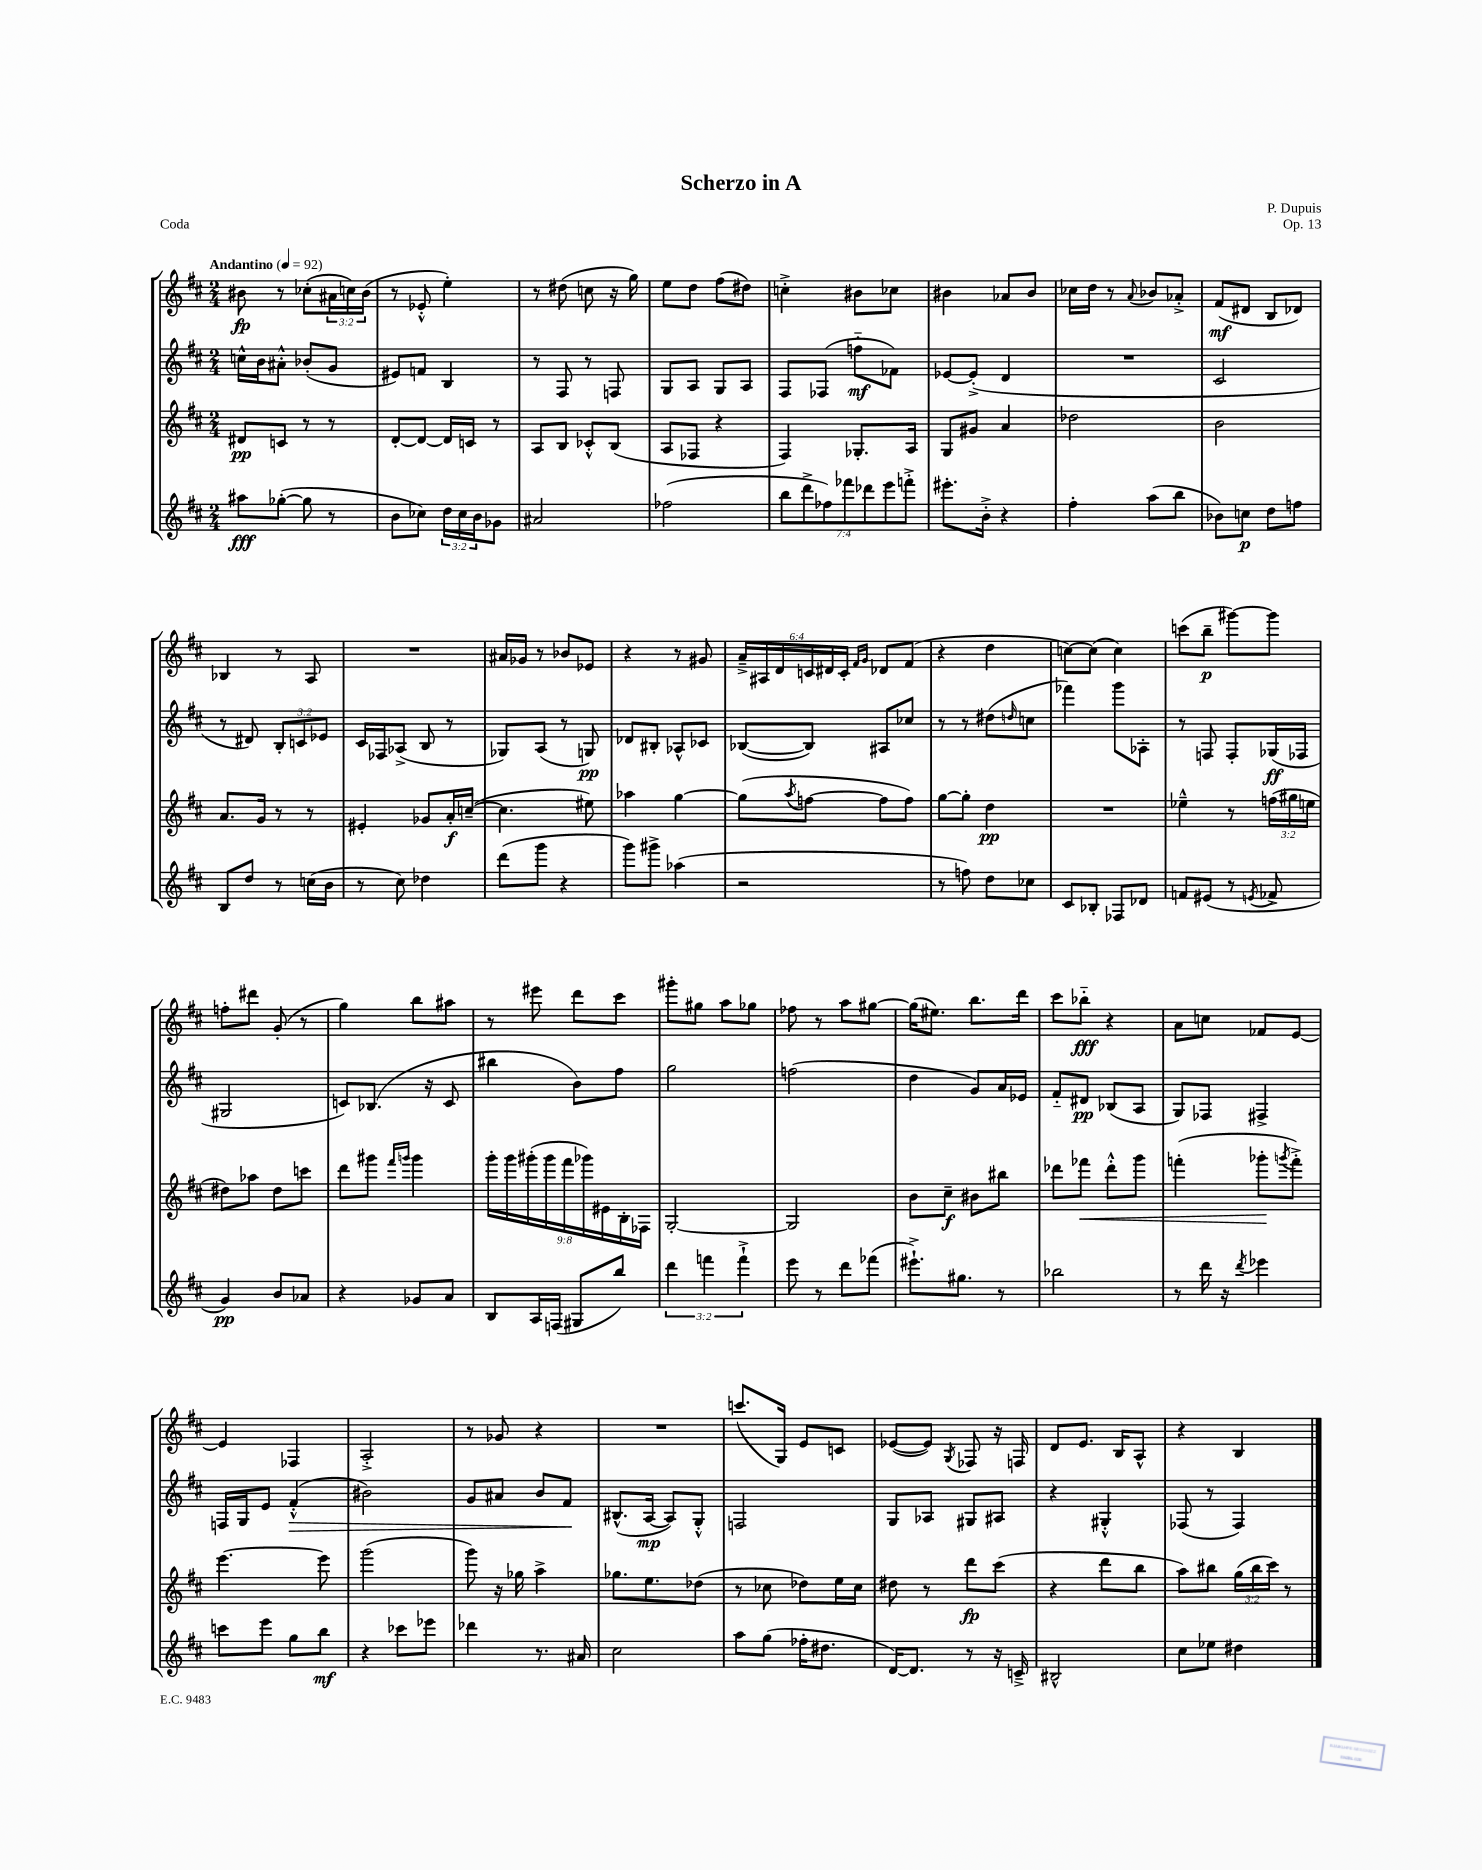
\header { title = "Scherzo in A" composer = "P. Dupuis" opus = "Op. 13" piece = "Coda" }
<<
\new StaffGroup <<
\new Staff = "s0" {
    \clef treble \key d \major \numericTimeSignature \time 2/4 \override Staff.TupletNumber.text = #tuplet-number::calc-fraction-text \tempo "Andantino" 4 = 92
    bis'8\fp r8 ces''8-.( \tuplet 3/2 { ais'16 c''16) bis'16( } |
    r8 ees'8-.-^ e''4-.) |
    r8 dis''8( c''8 r16 g''16) |
    e''8 d''8 fis''8( dis''8) |
    c''4-.-> bis'8 ces''8 |
    bis'4 aes'8 bis'8 |
    ces''16 d''16 r8 \appoggiatura { a'8 } bes'8 aes'8-.-> |
    fis'8\mf( dis'8 b8 des'8) |
    bes4 r8 a8 |
    R2 |
    ais'16 ges'16 r8 bes'8 ees'8 |
    r4 r8 gis'8 |
    \tuplet 6/4 { a'16---> ais16 d'16 c'16 dis'16 c'16-. } \grace { fis'16 g'16 } des'8 fis'8( |
    r4 d''4 |
    c''8~) c''8( c''4) |
    c'''8( b''8--\p gis'''8~) gis'''8 |
    f''8-. dis'''8 g'8-.( r8 |
    g''4) b''8 ais''8 |
    r8 eis'''8 d'''8 cis'''8 |
    gis'''8-. gis''8 a''8 ges''8 |
    fes''8 r8 a''8 gis''8~ |
    gis''16( eis''8.) b''8. d'''16 |
    cis'''8 bes''8-_\fff r4 |
    a'8 c''8 fes'8 e'8~ |
    e'4 fes4 |
    a2-.-> |
    r8 ges'8 r4 |
    R2 |
    c'''8.( g16) e'8 c'8 |
    ees'8~( ees'8) \acciaccatura { g8 } fes8 r16 f16 |
    d'8 e'8. b16 a8-^ |
    r4 b4 \bar "|." |
}
\new Staff = "s1" {
    \clef treble \key d \major \numericTimeSignature \time 2/4 \override Staff.TupletNumber.text = #tuplet-number::calc-fraction-text
    c''16-^ b'16 ais'8-.-^ bes'8-.( g'8 |
    eis'8) f'8 b4 |
    r8 fis8 r8 f8 |
    g8 a8 g8 a8 |
    fis8 fes8( f''8-_\mf fes'8) |
    ees'8~ ees'8-.->( d'4 |
    R2 |
    cis'2 |
    r8 dis'8) \tuplet 3/2 { b8-. c'8 ees'8 } |
    cis'16 fes16 aes8->( b8 r8 |
    ges8) a8( r8 g8\pp) |
    des'8 bis8-. aes8-^ ces'8 |
    bes8~( bes8) ais8 ces''8 |
    r8 r8 dis''8( \grace { d''16 } c''8 |
    fes'''4) g'''8 aes8-. |
    r8 f8 f8-. ges16\ff( fes16 |
    gis2 |
    c'8) bes8.( r16 c'8 |
    bis''4 b'8) fis''8 |
    g''2 |
    f''2( |
    d''4 g'8) a'16 ees'16 |
    fis'8-_ dis'8\pp bes8( a8 |
    g8) fes8 fis4-> |
    f16 g16 e'8 fis'4-.-^\>( |
    bis'2) |
    g'8 ais'8 b'8 fis'8\! |
    bis8.-^( a16~\mp a8) g8-.-^ |
    f2 |
    g8 aes8 gis8 ais8 |
    r4 gis4-.-^ |
    fes8( r8 fes4) \bar "|." |
}
\new Staff = "s2" {
    \clef treble \key d \major \numericTimeSignature \time 2/4 \override Staff.TupletNumber.text = #tuplet-number::calc-fraction-text
    dis'8\pp c'8 r8 r8 |
    d'8~-. d'8~ d'16 c'16 r8 |
    a8 b8 ces'8-.-^ b8( |
    a8 fes8 r4 |
    fis4) ges8.-. a16 |
    g8 gis'8 a'4 |
    des''2 |
    b'2 |
    a'8. g'16 r8 r8 |
    eis'4-. ges'8 a'16-.\f c''16~--( |
    c''4. eis''8) |
    aes''4 g''4~ |
    g''8( \acciaccatura { a''8 } f''8~ f''8 f''8) |
    g''8~ g''8-. d''4\pp |
    R2 |
    ees''4---^ r8 \tuplet 3/2 { f''16( gis''16 e''16 } |
    dis''8) aes''8 dis''8 c'''8 |
    d'''8 gis'''8 \grace { fis'''16 g'''16 } g'''4 |
    \tuplet 9/8 { g'''16-. g'''16 gis'''16-.( gis'''16 fis'''16 ges'''16) eis'16 b16-. fes16 } |
    g2~-. |
    g2 |
    b'8 cis''8--\f bis'8 bis''8 |
    des'''8 fes'''8\< des'''8-.-^ g'''8 |
    f'''4-.( ges'''8-.\! \acciaccatura { g'''8 } f'''8-.->) |
    e'''4.~ e'''8 |
    g'''2( |
    g'''8) r16 ges''16 a''4-> |
    ges''8. e''8. des''8( |
    r8 ces''8 des''8) e''16 ces''16 |
    dis''8 r8 d'''8\fp cis'''8( |
    r4 d'''8 b''8 |
    a''8) bis''8 \tuplet 3/2 { g''16( bis''16 cis'''16) } r8 \bar "|." |
}
\new Staff = "s3" {
    \clef treble \key d \major \numericTimeSignature \time 2/4 \override Staff.TupletNumber.text = #tuplet-number::calc-fraction-text
    ais''8\fff ges''8~-.( ges''8 r8 |
    b'8 ces''8) \tuplet 3/2 { d''16 ces''16 b'16 } ges'8 |
    ais'2 |
    fes''2( |
    \tuplet 7/4 { b''8 d'''8-> fes''8) fes'''8 des'''8 e'''8 f'''8-.-> } |
    eis'''8.-. b'16-.-> r4 |
    fis''4-. a''8( b''8 |
    bes'8) c''8\p d''8 f''8 |
    b8 d''8 r8 c''16( b'16 |
    r8 cis''8) des''4 |
    d'''8( g'''8 r4 |
    g'''8) gis'''8-> aes''4( |
    r2 |
    r8 f''8) d''8 ces''8 |
    cis'8 bes8-. fes8 des'8 |
    f'8 eis'8( r8 \acciaccatura { e'8 } fes'8-> |
    g'4\pp) b'8 aes'8 |
    r4 ges'8 a'8 |
    b8 a16 f16( gis8 b''8) |
    \tuplet 3/2 { d'''4 f'''4 f'''4-!-> } |
    e'''8 r8 d'''8 fes'''8( |
    eis'''8.-!->) gis''8. r8 |
    bes''2 |
    r8 d'''16 r16 \acciaccatura { d'''8 } ees'''4 |
    c'''8 e'''8 g''8 b''8\mf |
    r4 ces'''8 ees'''8 |
    des'''4 r8. ais'16 |
    cis''2 |
    a''8 g''8( fes''16-. dis''8. |
    d'16~) d'8. r8 r16 c'16---> |
    bis2-^ |
    cis''8 ees''8 dis''4 \bar "|." |
}
>>
>>
\layout { \context { \Score \remove "Bar_number_engraver" } }
